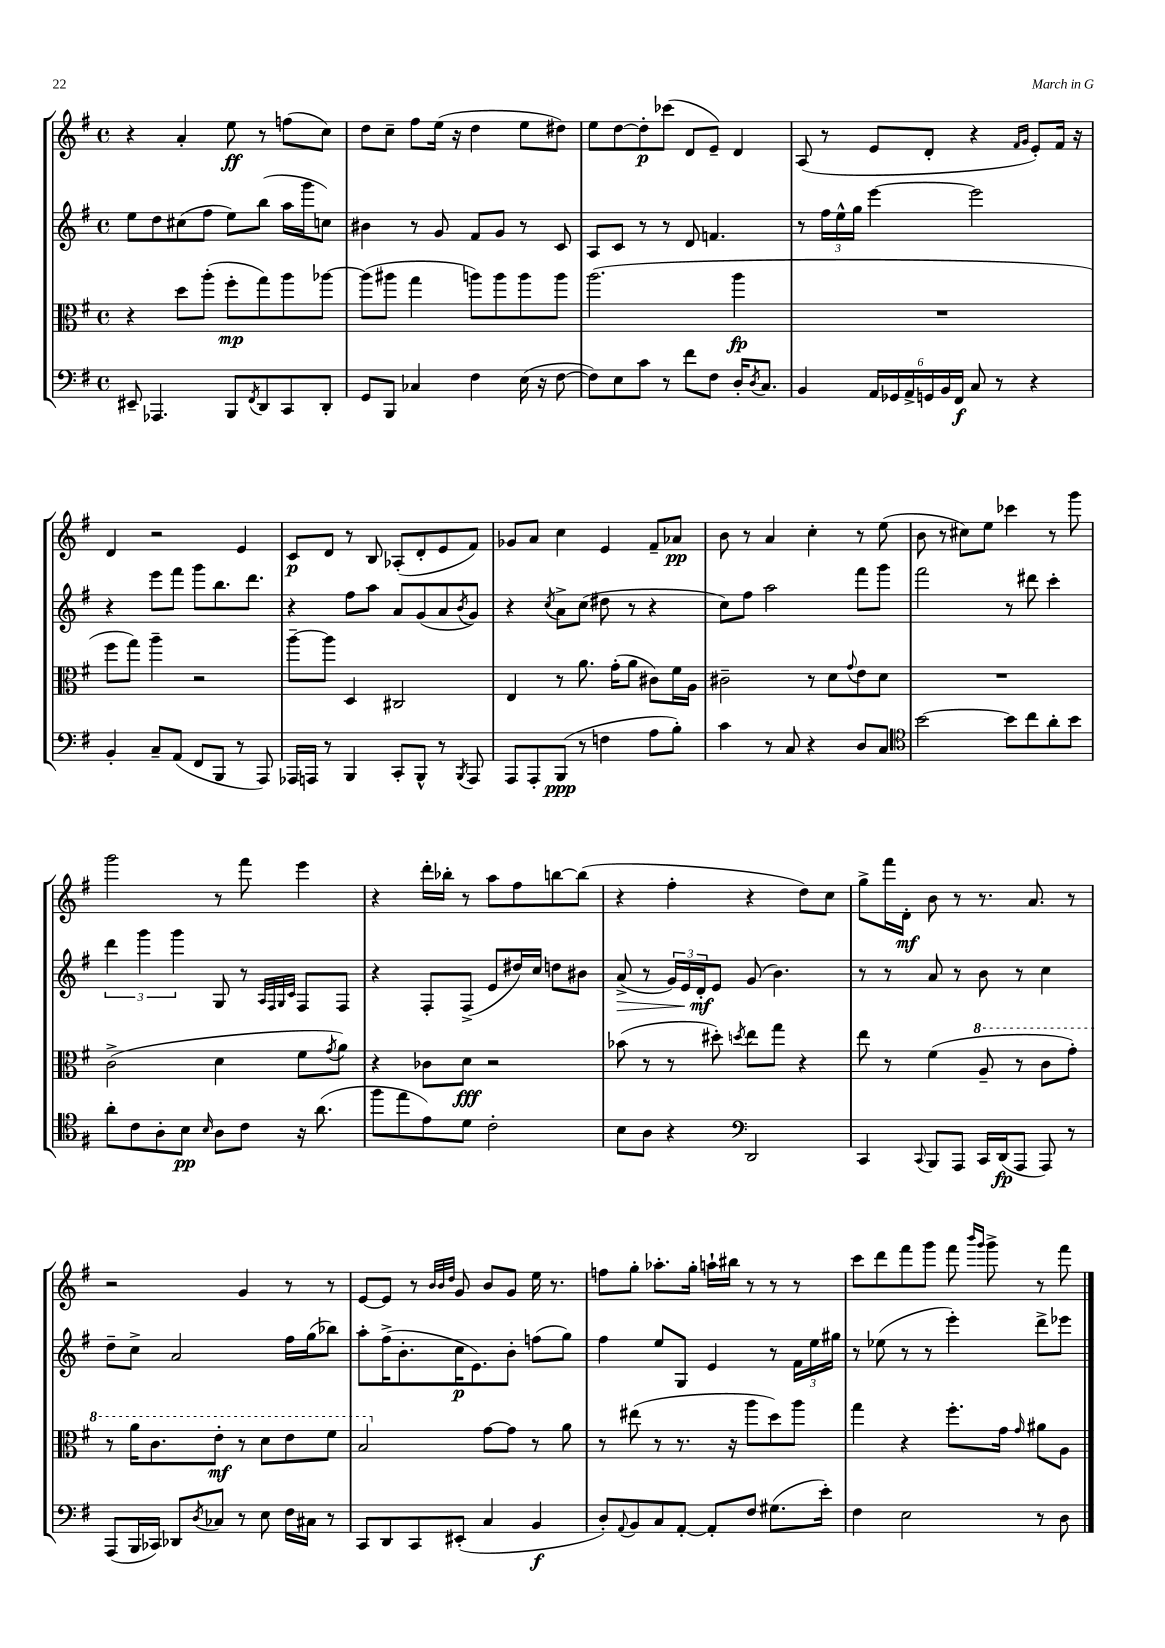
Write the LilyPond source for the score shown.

<<
\new StaffGroup <<
\new Staff = "s0" {
    \clef treble \key g \major \defaultTimeSignature \time 4/4
    r4 a'4-. e''8\ff r8 f''8( c''8) |
    d''8 c''8-- fis''8 e''16( r16 d''4 e''8 dis''8) |
    e''8 d''8~ d''8-.\p ces'''8( d'8 e'8--) d'4 |
    a8( r8 e'8 d'8-. r4 \grace { fis'16 g'16 } e'8-.) fis'16 r16 |
    d'4 r2 e'4 |
    c'8\p d'8 r8 b8 aes8-.( d'8-. e'8 fis'8) |
    ges'8 a'8 c''4 e'4 fis'8-- aes'8\pp |
    b'8 r8 a'4 c''4-. r8 e''8( |
    b'8 r8 cis''8) e''8 ces'''4 r8 g'''8 |
    g'''2 r8 fis'''8 e'''4 |
    r4 d'''16-. bes''16-. r8 a''8 fis''8 b''8~ b''8( |
    r4 fis''4-. r4 d''8) c''8 |
    g''8-> fis'''16 d'16-.\mf b'8 r8 r8. a'8. r8 |
    r2 g'4 r8 r8 |
    e'8~ e'8 r8 \grace { b'32 b'32 d''32 } g'8 b'8 g'8 e''16 r8. |
    f''8 g''8-. aes''8.-. g''16-. a''16-! bis''16 r8 r8 r8 |
    c'''8 d'''8 fis'''8 g'''8 fis'''8 \grace { b'''16 g'''16 } g'''8-> r8 fis'''8 \bar "|." |
}
\new Staff = "s1" {
    \clef treble \key g \major \defaultTimeSignature \time 4/4
    e''8 d''8 cis''8( fis''8 e''8) b''8( a''16 g'''16 c''8) |
    bis'4 r8 g'8 fis'8 g'8 r8 c'8 |
    a8 c'8 r8 r8 d'8 f'4. |
    r8 \tuplet 3/2 { fis''16 e''16-^ g''16 } e'''4~ e'''2 |
    r4 e'''8 fis'''8 g'''8 b''8. d'''8. |
    r4 fis''8 a''8 a'8 g'8( a'8 \acciaccatura { b'8 } g'8) |
    r4 \acciaccatura { c''8 } a'8-> c''8( dis''8 r8 r4 |
    c''8) fis''8 a''2 fis'''8 g'''8 |
    fis'''2 r8 dis'''8 c'''4-. |
    \tuplet 3/2 { d'''4 g'''4 g'''4 } g8 r8 \grace { a32 fis32 g32 c'32 } fis8 fis8 |
    r4 fis8-. fis8->( e'8 dis''16) c''16 d''8 bis'8 |
    a'8->\>( r8 \tuplet 3/2 { g'16) e'16 d'16-.\mf\! } e'8 g'8( b'4.) |
    r8 r8 a'8 r8 b'8 r8 c''4 |
    d''8-- c''8-> a'2 fis''16 g''16( bes''8) |
    a''8-. fis''16->( b'8.-. c''16\p e'8.) b'8-. f''8( g''8) |
    fis''4 e''8 g8 e'4 r8 \tuplet 3/2 { fis'16 e''16 gis''16 } |
    r8 ees''8( r8 r8 e'''4-.) d'''8-> ees'''8 \bar "|." |
}
\new Staff = "s2" {
    \clef alto \key g \major \defaultTimeSignature \time 4/4
    r4 d''8 a''8-.( fis''8-.\mp g''8) a''8 aes''8~ |
    aes''8( ais''8 g''4 a''8) a''8 a''8 a''8 |
    a''2.( a''4\fp |
    R1 |
    fis''8 g''8) a''4-- r2 |
    a''8~-- a''8 d4 cis2 |
    e4 r8 a'8. g'16-.( a'8 cis'8) fis'16 a16 |
    cis'2-- r8 d'8 \appoggiatura { g'8 } e'8 d'8 |
    R1 |
    c'2->( d'4 fis'8 \acciaccatura { g'8 } a'8) |
    r4 ces'8 d'8\fff r2 |
    bes'8( r8 r8 dis''8-.) \acciaccatura { d''8 } e''8 g''8 r4 |
    e''8 r8 fis'4( \ottava #1 a'8-- r8 c''8 g''8-.) |
    r8 a''16 c''8. e''8-.\mf r8 d''8 e''8 fis''8 |
    b'2 \ottava #0 g'8~ g'8 r8 a'8 |
    r8 eis''8( r8 r8. r16 a''8 d''8) a''8 |
    g''4 r4 fis''8.-. g'16 \grace { g'16 } ais'8 a8 \bar "|." |
}
\new Staff = "s3" {
    \clef bass \key g \major \defaultTimeSignature \time 4/4
    eis,8-- aes,,4. b,,8 \acciaccatura { fis,8 } d,8 c,8 d,8-. |
    g,8 b,,8 ces4 fis4 e16( r16 fis8~ |
    fis8) e8 c'8 r8 fis'8 fis8 d16-. \acciaccatura { d8 } c8. |
    b,4 \tuplet 6/4 { a,16 ges,16 a,16-> g,16 b,16 fis,16\f } c8 r8 r4 |
    b,4-. c8-- a,8( fis,8 b,,8 r8 a,,8) |
    aes,,16 a,,16 r8 b,,4 c,8-. b,,8-^ r8 \acciaccatura { b,,8 } a,,8 |
    a,,8 a,,8-. b,,8\ppp( r8 f4 a8 b8-.) |
    c'4 r8 c8 r4 d8 c8 |
    \clef tenor b'2~ b'8 c''8 a'8-. b'8 |
    a'8-. c'8 a8-. b8\pp \grace { b16 } a8 c'8 r16 a'8.( |
    fis''8 e''8 e'8) d'8 c'2-. |
    b8 a8 r4 \clef bass d,2 |
    c,4 \appoggiatura { c,8 } b,,8 a,,8 c,16 d,16\fp( a,,8 a,,8) r8 |
    a,,8( b,,16 ces,16) des,8 \acciaccatura { d8 } ces8 r8 e8 fis16 cis16 r8 |
    c,8 d,8 c,8 eis,8-.( c4 b,4\f |
    d8-.) \appoggiatura { a,8 } b,8 c8 a,8~-. a,8-. fis8 gis8.( e'16-.) |
    fis4 e2 r8 d8 \bar "|." |
}
>>
>>
\layout { \context { \Score \remove "Bar_number_engraver" } }
